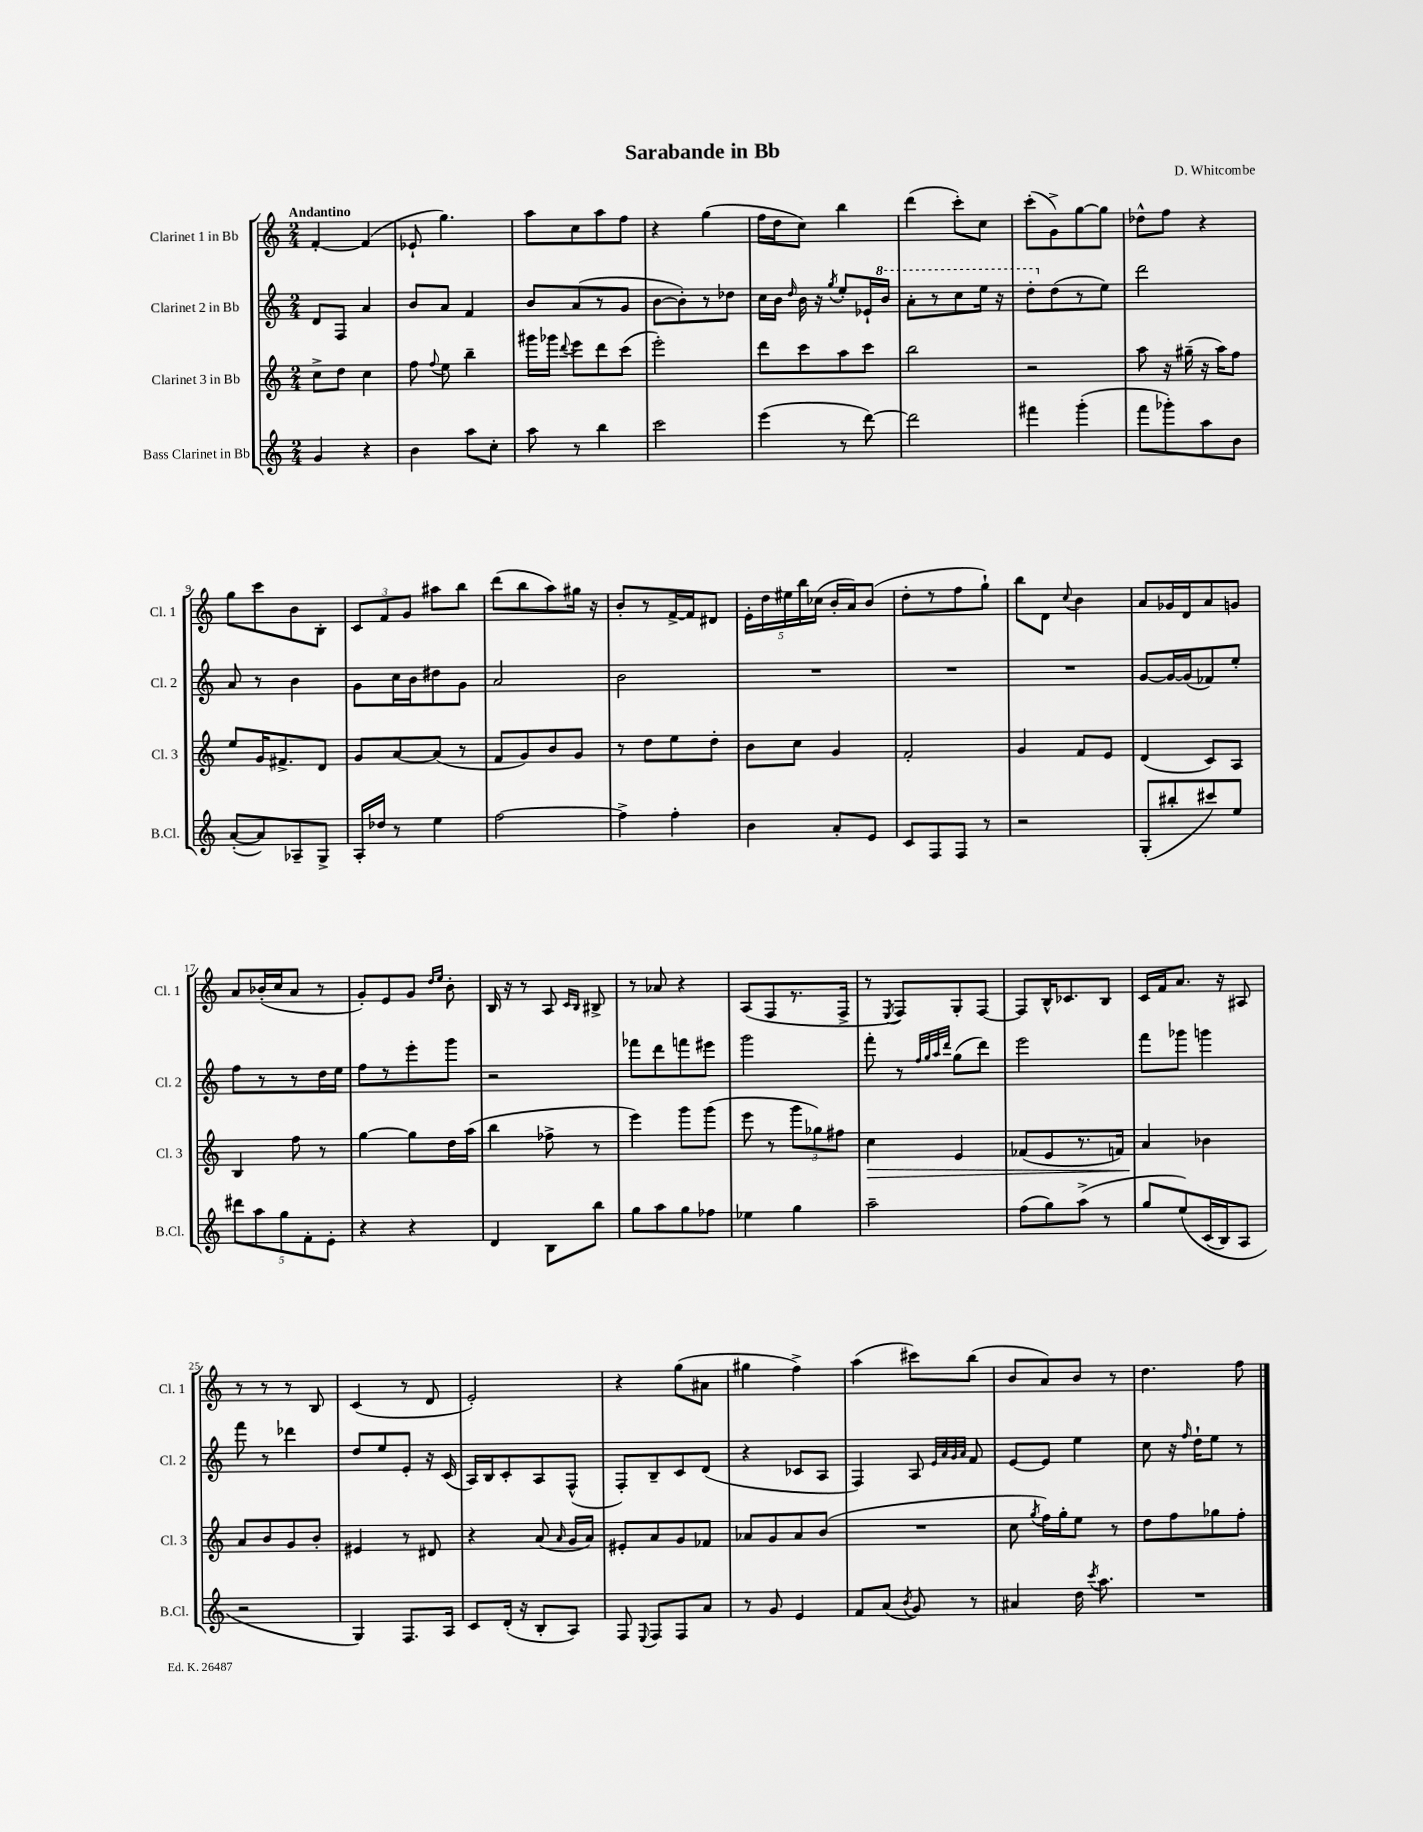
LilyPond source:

\header { title = "Sarabande in Bb" composer = "D. Whitcombe" }
<<
\new StaffGroup <<
\new Staff = "s0" \with { instrumentName = "Clarinet 1 in Bb" shortInstrumentName = "Cl. 1" } {
    \clef treble \key c \major \numericTimeSignature \time 2/4 \tempo "Andantino"
    \autoBeamOff f'4~-. f'4( |
    ees'8-! g''4.) |
    a''8[ c''8 a''8 f''8] |
    r4 g''4( |
    f''16[ d''16 c''8]) b''4 |
    d'''4( c'''8[-.) c''8] |
    c'''8[-.( g'8->) g''8~ g''8] |
    des''8[-^ f''8] r4 |
    g''8[ c'''8 b'8 b8]-. |
    \tuplet 3/2 { c'8[ f'8 g'8] } ais''8[ b''8] |
    d'''8[( b''8 a''8) gis''16] r16 |
    b'8[-. r8 f'16~-> f'16 dis'8] |
    \tuplet 5/4 { e'16[-. d''16 eis''16 b''16 ces''16]( } b'16[-. a'16) b'8]( |
    d''8[-. r8 f''8 g''8]-!) |
    b''8[ d'8] \appoggiatura { c''8 } b'4 |
    a'8[ ges'16 d'16 a'8 g'8] |
    a'8[ bes'16-.( c''16 a'8] r8 |
    g'8[-.) e'8 g'8] \grace { d''16[ e''16] } b'8-. |
    b16 r16 r8 a8 \grace { c'16[ b16] } bis8-> |
    r8 aes'8 r4 |
    a8[( f8 r8. f16]-> |
    r8 \acciaccatura { e8 } f8[) g8-. f8]~ |
    f8[ b16-^ ces'8. b8] |
    c'16[ f'16 a'8.] r16 ais8 |
    r8 r8 r8 b8 |
    c'4( r8 d'8 |
    e'2-.) |
    r4 g''8[( ais'8] |
    gis''4 f''4->) |
    a''4( cis'''8[) b''8]( |
    b'8[ a'8) b'8] r8 |
    d''4. f''8 \bar "|." |
}
\new Staff = "s1" \with { instrumentName = "Clarinet 2 in Bb" shortInstrumentName = "Cl. 2" } {
    \clef treble \key c \major \numericTimeSignature \time 2/4
    \autoBeamOff d'8[ f8] a'4 |
    b'8[ a'8] f'4 |
    b'8[ a'8( r8 g'8] |
    b'8[~ b'8-.) r8 des''8] |
    c''16[ b'16] \grace { d''16 } b'16 r16 \acciaccatura { g''8 } e''8[-. ees'16-! \ottava #1 b''16] |
    a''8[-. r8 c'''8 e'''16] r16 |
    d'''8[-. \ottava #0 d''8( r8 e''8]) |
    d'''2 |
    a'8 r8 b'4 |
    g'8[ c''16 b'16 dis''8 g'8] |
    a'2 |
    b'2 |
    R2 |
    R2 |
    R2 |
    g'8[~ g'16~ g'16( fes'8) e''8]-. |
    f''8[ r8 r8 d''16 e''16] |
    f''8[ r8 e'''8-. g'''8] |
    r2 |
    fes'''8[ d'''8 f'''8 eis'''8] |
    g'''2 |
    f'''8-. r8 \grace { f''32[ g''32 a''32 d'''32] } g''8[( d'''8]) |
    e'''2 |
    f'''8[ ges'''8] g'''4 |
    f'''8 r8 des'''4 |
    d''8[ e''8 e'8]-. r16 c'16( |
    a16[) b16 c'8-. a8 f8]-^( |
    f8[-.) b8-- c'8 d'8]( |
    r4 ces'8[ a8] |
    f4) a8 \grace { e'32[ a'32 g'32 a'32] } f'8 |
    e'8[~ e'8] e''4 |
    c''8 r16 \grace { f''16 } d''16[-! e''8] r8 \bar "|." |
}
\new Staff = "s2" \with { instrumentName = "Clarinet 3 in Bb" shortInstrumentName = "Cl. 3" } {
    \clef treble \key c \major \numericTimeSignature \time 2/4
    \autoBeamOff c''8[-> d''8] c''4 |
    f''8 \appoggiatura { f''8 } e''8 b''4-- |
    gis'''16[ ges'''16] \appoggiatura { d'''8 } e'''8[ d'''8 c'''8]( |
    e'''2-.) |
    d'''8[ c'''8 a''8 c'''8] |
    b''2 |
    r2 |
    a''8 r16 gis''16--( r16 a''16[) f''8] |
    e''8[ g'16 fis'8.-> d'8] |
    g'8[ a'8~ a'8]( r8 |
    f'8[ g'8) b'8 g'8] |
    r8 d''8[ e''8 d''8]-. |
    b'8[ c''8] g'4 |
    f'2-. |
    g'4 f'8[ e'8] |
    d'4( c'8[) a8] |
    b4 f''8 r8 |
    g''4~ g''8[ d''16 a''16]( |
    b''4 fes''8-> r8 |
    e'''4) g'''8[ g'''8]( |
    e'''8 r8 \tuplet 3/2 { g'''8[ ges''8) fis''8] } |
    c''4\> e'4 |
    fes'8[( e'8 r8. f'16]) |
    a'4\! bes'4 |
    a'8[ b'8 g'8 b'8]-. |
    eis'4 r8 dis'8 |
    r4 a'8( \grace { a'16 } g'16[ a'16]) |
    eis'8[-. a'8 g'8 fes'8] |
    aes'8[ g'8 aes'8 b'8]( |
    R2 |
    c''8 \acciaccatura { g''8 } f''16[) g''16-. e''8] r8 |
    d''8[ f''8 ges''8 f''8]-. \bar "|." |
}
\new Staff = "s3" \with { instrumentName = "Bass Clarinet in Bb" shortInstrumentName = "B.Cl." } {
    \clef treble \key c \major \numericTimeSignature \time 2/4
    \autoBeamOff g'4 r4 |
    b'4 a''8[ c''8]-. |
    a''8 r8 b''4 |
    c'''2 |
    e'''4( r8 d'''8~) |
    d'''2 |
    fis'''4 g'''4-.( |
    f'''8[ ges'''8-.) a''8 b'8] |
    a'8[~-.( a'8) aes8-- g8]-> |
    a16[-. des''16] r8 e''4 |
    f''2~ |
    f''4-> f''4-. |
    b'4 a'8[-. e'8] |
    c'8[ f8 f8] r8 |
    r2 |
    g8[-.( bis''8-. cis'''8) e''8] |
    \tuplet 5/4 { dis'''8[ a''8 g''8 f'8-. e'8]-. } |
    r4 r4 |
    d'4 b8[ b''8] |
    g''8[ a''8 g''8 fes''8] |
    ees''4 g''4 |
    a''2-- |
    f''8[( g''8) a''8]->( r8 |
    g''8[ e''8)\( c'16( b16) a8] |
    r2 |
    g4\) f8.[ a16] |
    c'8[ d'16]-.( r16 b8[-. a8]) |
    f8 \appoggiatura { e8 } f8[ f8 a'8] |
    r8 g'8 e'4 |
    f'8[ a'8]( \acciaccatura { b'8 } g'8) r8 |
    ais'4 d''16 \acciaccatura { c'''8 } a''8. |
    R2 \bar "|." |
}
>>
>>
